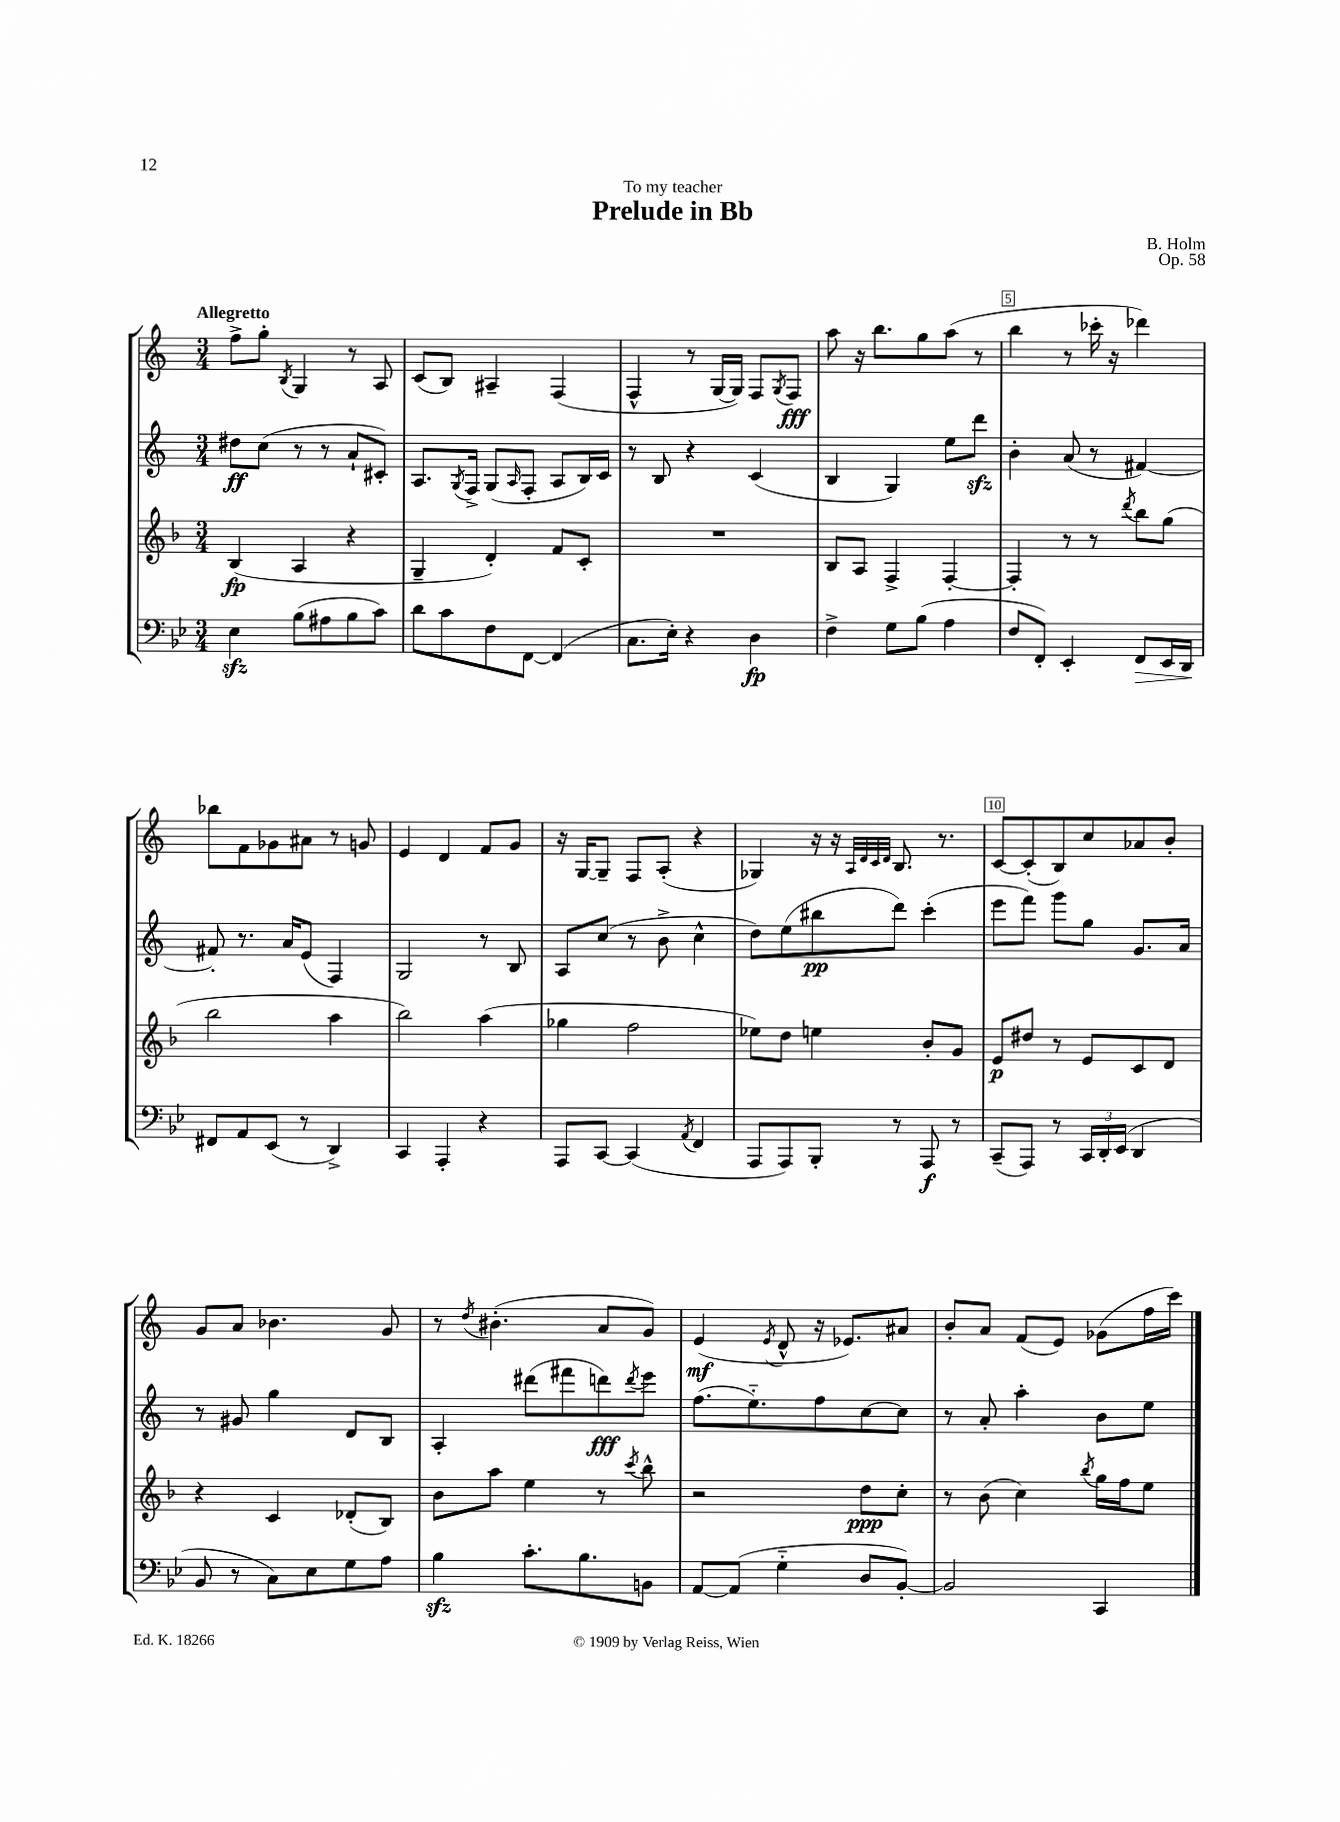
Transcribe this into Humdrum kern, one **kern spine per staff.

**kern	**kern	**kern	**kern
*staff4	*staff3	*staff2	*staff1
*clefF4	*clefG2	*clefG2	*clefG2
*k[b-e-]	*k[b-]	*k[]	*k[]
*M3/4	*M3/4	*M3/4	*M3/4
4E-	(4B-	8dd#	8ff^
.	.	(8cc	8gg'
.	.	.	8qB
(8B-	4A	8r	4G
8A#	.	8r	.
8B-	4r	8a`	8r
8c)	.	8c#')	8A
=	=	=	=
8d	4G~	8.A	(8c
8c	.	.	8B)
.	.	8qG	.
.	.	16F^	.
8F	4d')	(8G	4A#~
.	.	16qqA	.
[8FF	.	8F'	.
(4FF]	8f	8A	(4F
.	8c'	16B)	.
.	.	16c	.
=	=	=	=
8.C	2.r	8r	4F^^
.	.	8B	.
16E-')	.	.	.
4r	.	4r	8r
.	.	.	[16G
.	.	.	16G])
4D	.	(4c	8F
.	.	.	8qG
.	.	.	8F
=	=	=	=
4F^	8B-	4B	8aa
.	8A	.	16r
.	.	.	8.bb
8G	4F^	4G)	.
(8B-	.	.	8gg
4A	[4F'	8ee	(8aa
.	.	8ddd	8r
=	=	=	=
8F	4F']	4b'	4bb
8FF')	.	.	.
4EE-'	8r	(8a	8r
.	8r	8r	16ccc-'
.	.	.	16r
.	8qddd	.	.
8FF	8bb-	[4f#)	4ddd-)
16EE-	(8gg	.	.
16DD	.	.	.
=	=	=	=
8FF#	2bb-	8f#']	8bb-
8AA	.	8.r	8f
(8EE-	.	.	8g-
.	.	16a	.
8r	.	(8e	8a#
4DD^)	4aa	4F)	8r
.	.	.	8g
=	=	=	=
4CC	2bb-)	2G	4e
4AAA'	.	.	4d
4r	(4aa	8r	8f
.	.	8B	8g
=	=	=	=
8AAA	4gg-	8A	16r
.	.	.	[16G
[8CC	.	(8cc	8G~]
(4CC]	2ff	8r	8F
.	.	8b^	(8A'
8qAA	.	.	.
4FF	.	4cc^^	4r
=	=	=	=
8AAA	8ee-)	8dd)	4G-)
8AAA)	8dd	(8ee	.
8BBB-'	4ee	8bb#	16r
.	.	.	16r
.	.	.	32qqA
.	.	.	32qqd
.	.	.	32qqc
.	.	.	32qqd
8r	.	8ddd)	8.B
8AAA	8b-'	(4ccc'	.
.	.	.	8.r
8r	8g	.	.
=	=	=	=
(8CC~	8e	8eee	[8c
8AAA)	8dd#	8fff)	(8c']
8r	8r	8ggg	8B)
24CC	8e	8gg	8cc
24DD'	.	.	.
(24EE-	.	.	.
4DD	8c	8.g	8a-
.	8d	.	8b'
.	.	16a	.
=	=	=	=
8BB-	4r	8r	8g
8r	.	8g#	8a
8C)	4c	4gg	4.b-
8E-	.	.	.
8G	(8d-'	8d	.
8A	8B-)	8B	8g
=	=	=	=
4B-	8b-	4A'	8r
.	.	.	8qdd
.	8aa	.	(4.b#'
8.c'	4ee	(8ddd#	.
.	.	8fff#	.
8.B-	.	.	.
.	8r	8ddd)	8a
.	8qccc	8qddd	.
8BB	8bb-^^	8eee	8g)
=	=	=	=
[8AA	2r	(8.ff	(4e
(8AA]	.	.	.
.	.	8.ee'~)	.
.	.	.	8qe
4G'~	.	.	8d^^
.	.	8ff	16r
.	.	.	8.e-)
8D	8dd	[8cc	.
[8BB-')	8cc'	8cc]	8a#
=	=	=	=
2BB-]	8r	8r	8b'
.	(8b-	8a'	8a
.	4cc)	4aa'	(8f
.	.	.	8e)
.	8qbb-	.	.
4CC	16gg	8b	(8g-
.	16ff	.	.
.	8ee	8ee	16ff
.	.	.	16ccc)
==	==	==	==
*-	*-	*-	*-
